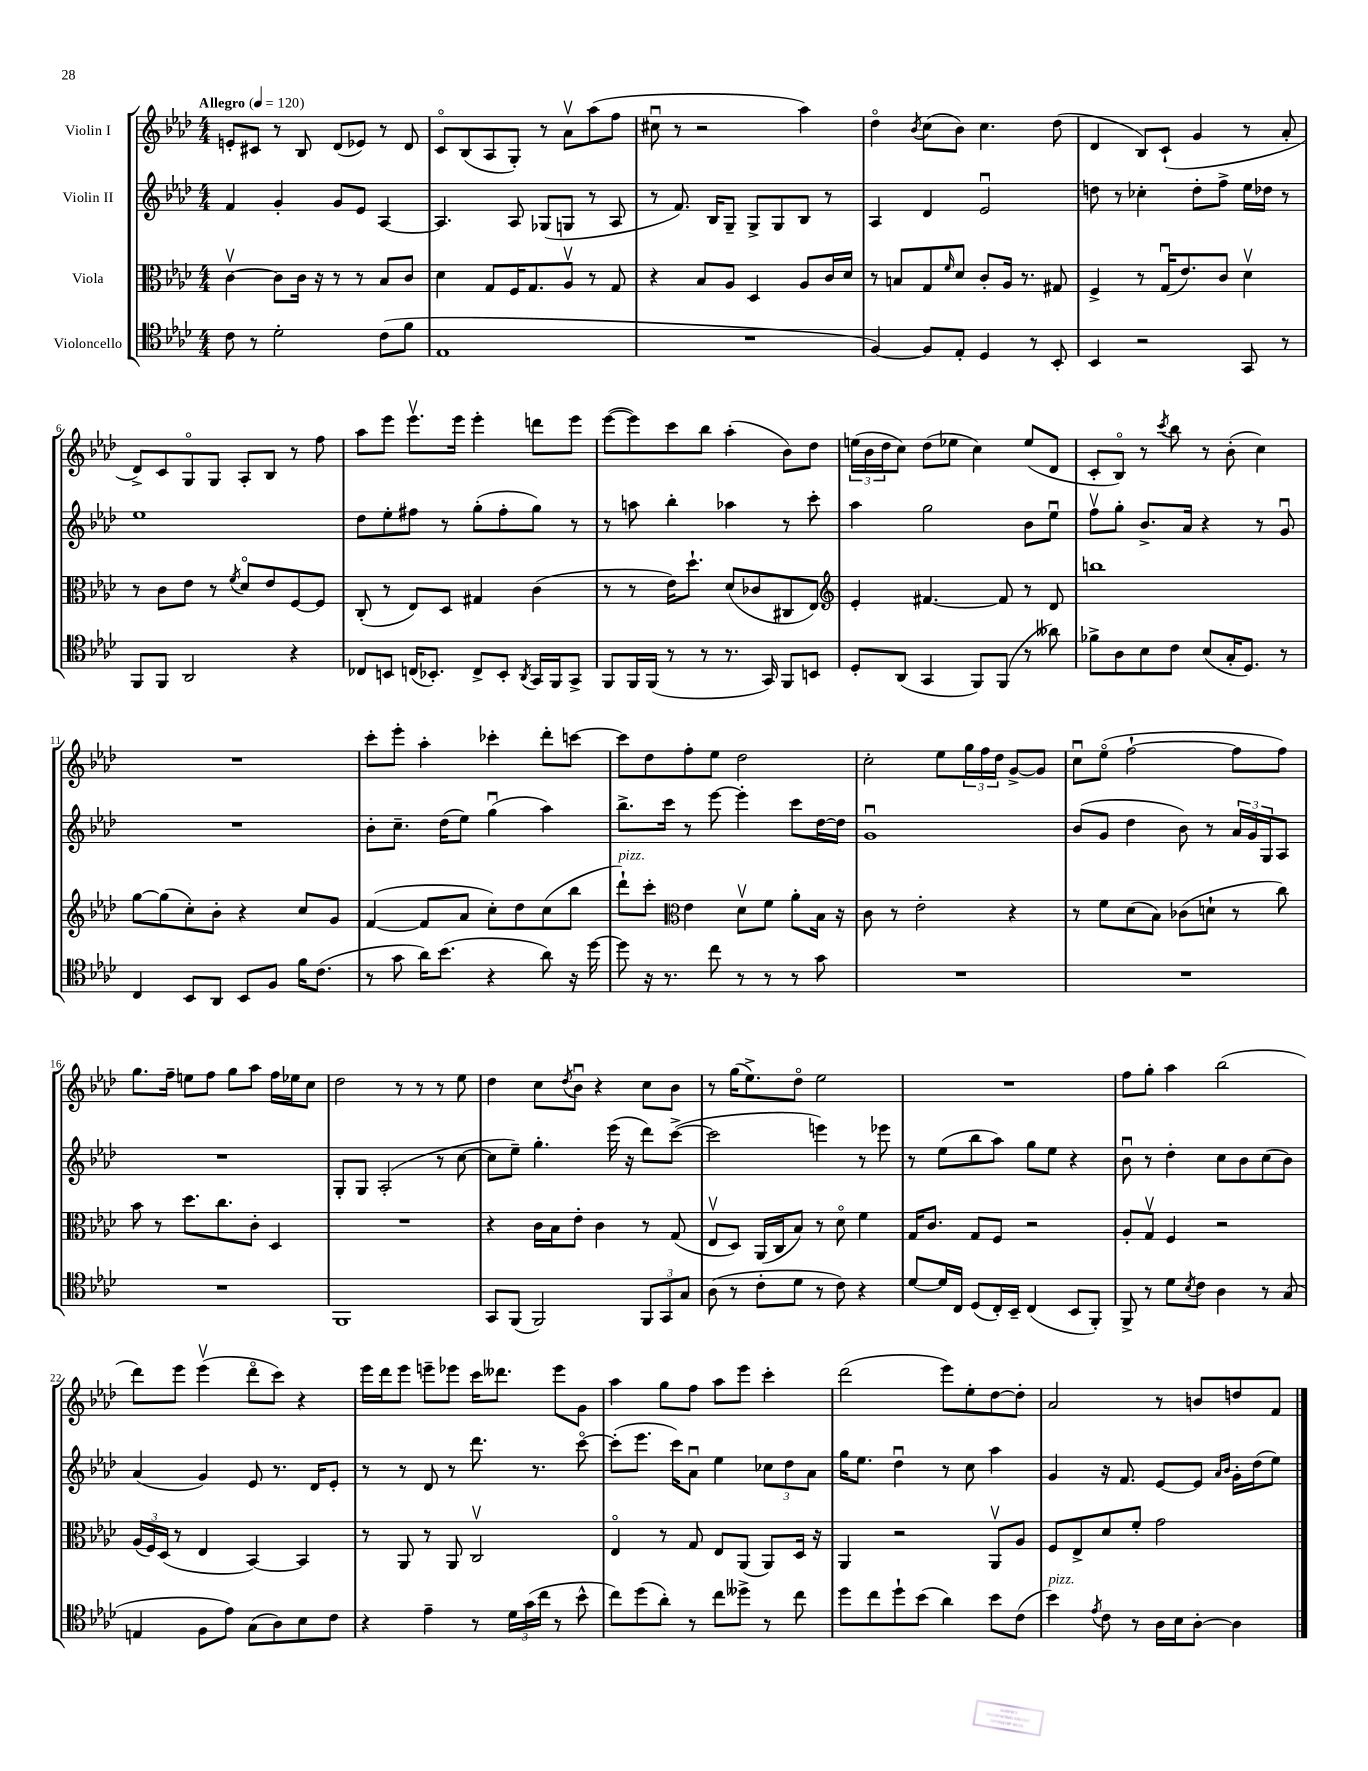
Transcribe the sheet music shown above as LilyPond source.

<<
\new StaffGroup <<
\new Staff = "s0" \with { instrumentName = "Violin I" } {
    \clef treble \key aes \major \numericTimeSignature \time 4/4 \tempo "Allegro" 4 = 120
    e'8-. cis'8 r8 bes8 des'8( ees'8) r8 des'8 |
    c'8\flageolet bes8( aes8 g8-.) r8 aes'8\upbow aes''8( f''8 |
    cis''8\downbow r8 r2 aes''4) |
    des''4\flageolet \acciaccatura { bes'8 } c''8( bes'8) c''4. des''8( |
    des'4 bes8) c'8-!( g'4 r8 aes'8-. |
    des'8->) c'8 g8\flageolet g8 aes8-. bes8 r8 f''8 |
    aes''8 ees'''8 ees'''8.\upbow ees'''16 ees'''4-. d'''8 ees'''8 |
    ees'''8~( ees'''8) c'''8 bes''8 aes''4-.( bes'8) des''8 |
    \tuplet 3/2 { e''16( bes'16 des''16 } c''8) des''8( ees''8 c''4) ees''8( des'8 |
    c'8-. bes8\flageolet) r8 \acciaccatura { c'''8 } bes''8 r8 bes'8-.( c''4) |
    R1 |
    c'''8-. ees'''8-. aes''4-. ces'''4-. des'''8-. c'''8~ |
    c'''8 des''8 f''8-. ees''8 des''2 |
    c''2-. ees''8 \tuplet 3/2 { g''16 f''16 des''16 } g'8~-> g'8 |
    c''8\downbow ees''8\flageolet( f''2~-! f''8 f''8) |
    g''8. f''16-- e''8 f''8 g''8 aes''8 f''16 ees''16 c''8 |
    des''2 r8 r8 r8 ees''8 |
    des''4 c''8 \acciaccatura { des''8 } bes'8\downbow r4 c''8 bes'8 |
    r8 g''16( ees''8.->) des''8\flageolet ees''2 |
    R1 |
    f''8 g''8-. aes''4 bes''2( |
    des'''8) ees'''8 ees'''4\upbow( des'''8\flageolet c'''8) r4 |
    ees'''16 des'''16 ees'''8 e'''8-- ees'''8 c'''16 deses'''8. ees'''8 g'8 |
    aes''4 g''8 f''8 aes''8 ees'''8 c'''4-. |
    des'''2( ees'''8) ees''8-. des''8~ des''8-. |
    aes'2 r8 b'8 d''8 f'8 \bar "|." |
}
\new Staff = "s1" \with { instrumentName = "Violin II" } {
    \clef treble \key aes \major \numericTimeSignature \time 4/4
    f'4 g'4-. g'8 ees'8 aes4~ |
    aes4. aes8 ges8( g8 r8 aes8 |
    r8 f'8.) bes16 g8-- g8-> g8 bes8 r8 |
    aes4 des'4 ees'2\downbow |
    d''8 r8 ces''4-. d''8-. f''8-> ees''16 des''16 r8 |
    ees''1 |
    des''8 ees''8-. fis''8 r8 g''8-.( fis''8-. g''8) r8 |
    r8 a''8 bes''4-. aes''4 r8 c'''8-. |
    aes''4 g''2 bes'8 ees''8\downbow |
    f''8\upbow g''8-. bes'8.-> aes'16 r4 r8 g'8\downbow |
    R1 |
    bes'8-. c''8.-- des''16( ees''8) g''4\downbow( aes''4) |
    bes''8.-> c'''16 r8 ees'''8~ ees'''4-. c'''8 des''16~ des''16 |
    g'1\downbow |
    bes'8( g'8 des''4 bes'8) r8 \tuplet 3/2 { aes'16 g'16 g16 } aes8 |
    R1 |
    g8-. g8 aes2-.( r8 c''8~ |
    c''8 ees''8--) g''4.-. ees'''16( r16 des'''8) c'''8~->( |
    c'''2 e'''4) r8 ees'''8 |
    r8 ees''8( bes''8 aes''8) g''8 ees''8 r4 |
    bes'8\downbow r8 des''4-. c''8 bes'8 c''8( bes'8) |
    aes'4( g'4) ees'8 r8. des'16 ees'8-. |
    r8 r8 des'8 r8 des'''8. r8. c'''8~\flageolet |
    c'''8-.( ees'''8. c'''16) aes'8\downbow ees''4 \tuplet 3/2 { ces''8 des''8 aes'8 } |
    g''16 ees''8. des''4\downbow r8 c''8 aes''4 |
    g'4 r16 f'8. ees'8~ ees'8 \grace { aes'16 bes'16 } g'16-. des''16( ees''8) \bar "|." |
}
\new Staff = "s2" \with { instrumentName = "Viola" } {
    \clef alto \key aes \major \numericTimeSignature \time 4/4
    c'4~\upbow c'8 c'16 r16 r8 r8 bes8 c'8 |
    des'4 g8 f16 g8. aes8\upbow r8 g8 |
    r4 bes8 aes8 des4 aes8 c'16 des'16 |
    r8 b8 g8 \grace { f'16 } des'8 c'8-. aes16 r8. gis8 |
    f4-> r8 g16\downbow( ees'8.) c'8 des'4\upbow |
    r8 c'8 ees'8 r8 \acciaccatura { f'8 } des'8\flageolet ees'8 f8~ f8 |
    c8-.( r8 ees8) des8 gis4 c'4( |
    r8 r8 ees'16) des''8.-! des'8( ces'8 cis8 ees8) |
    \clef treble ees'4-. fis'4.~ fis'8 r8 des'8 |
    b''1 |
    g''8~ g''8( c''8-.) bes'8-. r4 c''8 g'8 |
    f'4~( f'8 aes'8 c''8-.) des''8 c''8( bes''8 |
    des'''8-!^\markup { \italic "pizz." }) c'''8-. \clef alto ees'4 des'8\upbow f'8 aes'8-. bes16 r16 |
    c'8 r8 ees'2-. r4 |
    r8 f'8 des'8( bes8) ces'8( d'8-! r8 c''8) |
    bes'8 r8 des''8. c''8. c'8-. des4 |
    R1 |
    r4 c'16 bes16 ees'8-. c'4 r8 g8( |
    ees8\upbow des8) aes,16( c16 bes8) r8 des'8\flageolet f'4 |
    g16 c'8. g8 f8 r2 |
    aes8-. g8\upbow f4 r2 |
    \tuplet 3/2 { aes16( f16) des16( } r8 ees4 bes,4~) bes,4 |
    r8 aes,8 r8 aes,8 c2\upbow |
    ees4\flageolet r8 g8 ees8 aes,8( aes,8) des16 r16 |
    aes,4 r2 aes,8\upbow aes8 |
    f8 ees8-> des'8 f'8-. g'2 \bar "|." |
}
\new Staff = "s3" \with { instrumentName = "Violoncello" } {
    \clef tenor \key aes \major \numericTimeSignature \time 4/4
    c'8 r8 des'2-. c'8( f'8 |
    ees1 |
    R1 |
    f4~) f8 ees8-. des4 r8 bes,8-. |
    bes,4 r2 g,8 r8 |
    f,8 f,8 aes,2 r4 |
    ces8 b,8 c16( bes,8.-.) c8-> bes,8-. \acciaccatura { aes,8 } g,16 f,16 g,8-> |
    f,8 f,16 f,16( r8 r8 r8. g,16) f,8 b,8 |
    des8-. aes,8( g,4 f,8) f,8( r8 aeses'8) |
    fes'8-> aes8 bes8 c'8 bes8( g16-. des8.) r8 |
    c4 bes,8 aes,8 bes,8 f8 f'16 c'8.( |
    r8 g'8 aes'16) bes'8.( r4 aes'8) r16 des''16~ |
    des''8 r16 r8. c''8 r8 r8 r8 g'8 |
    R1 |
    R1 |
    R1 |
    f,1 |
    g,8 f,8( f,2) \tuplet 3/2 { f,8 g,8 g8 } |
    aes8( r8 c'8-. des'8 r8 c'8) r4 |
    des'8~ des'16 c16 des8( c16-.) bes,16-- c4( bes,8 f,8-.) |
    f,8-> r8 des'8 \acciaccatura { bes8 } c'8 aes4 r8 g8( |
    e4 f8 ees'8) g8( aes8) bes8 c'8 |
    r4 ees'4-- r8 \tuplet 3/2 { des'16 g'16( c''16 } r8 bes'8-^ |
    c''8) des''8( aes'8-.) r8 c''8 deses''8-> r8 c''8 |
    des''8 c''8 des''8-! bes'8( aes'4) bes'8 c'8( |
    bes'4^\markup { \italic "pizz." }) \acciaccatura { ees'8 } c'8 r8 aes16 bes16 aes8~-. aes4 \bar "|." |
}
>>
>>
